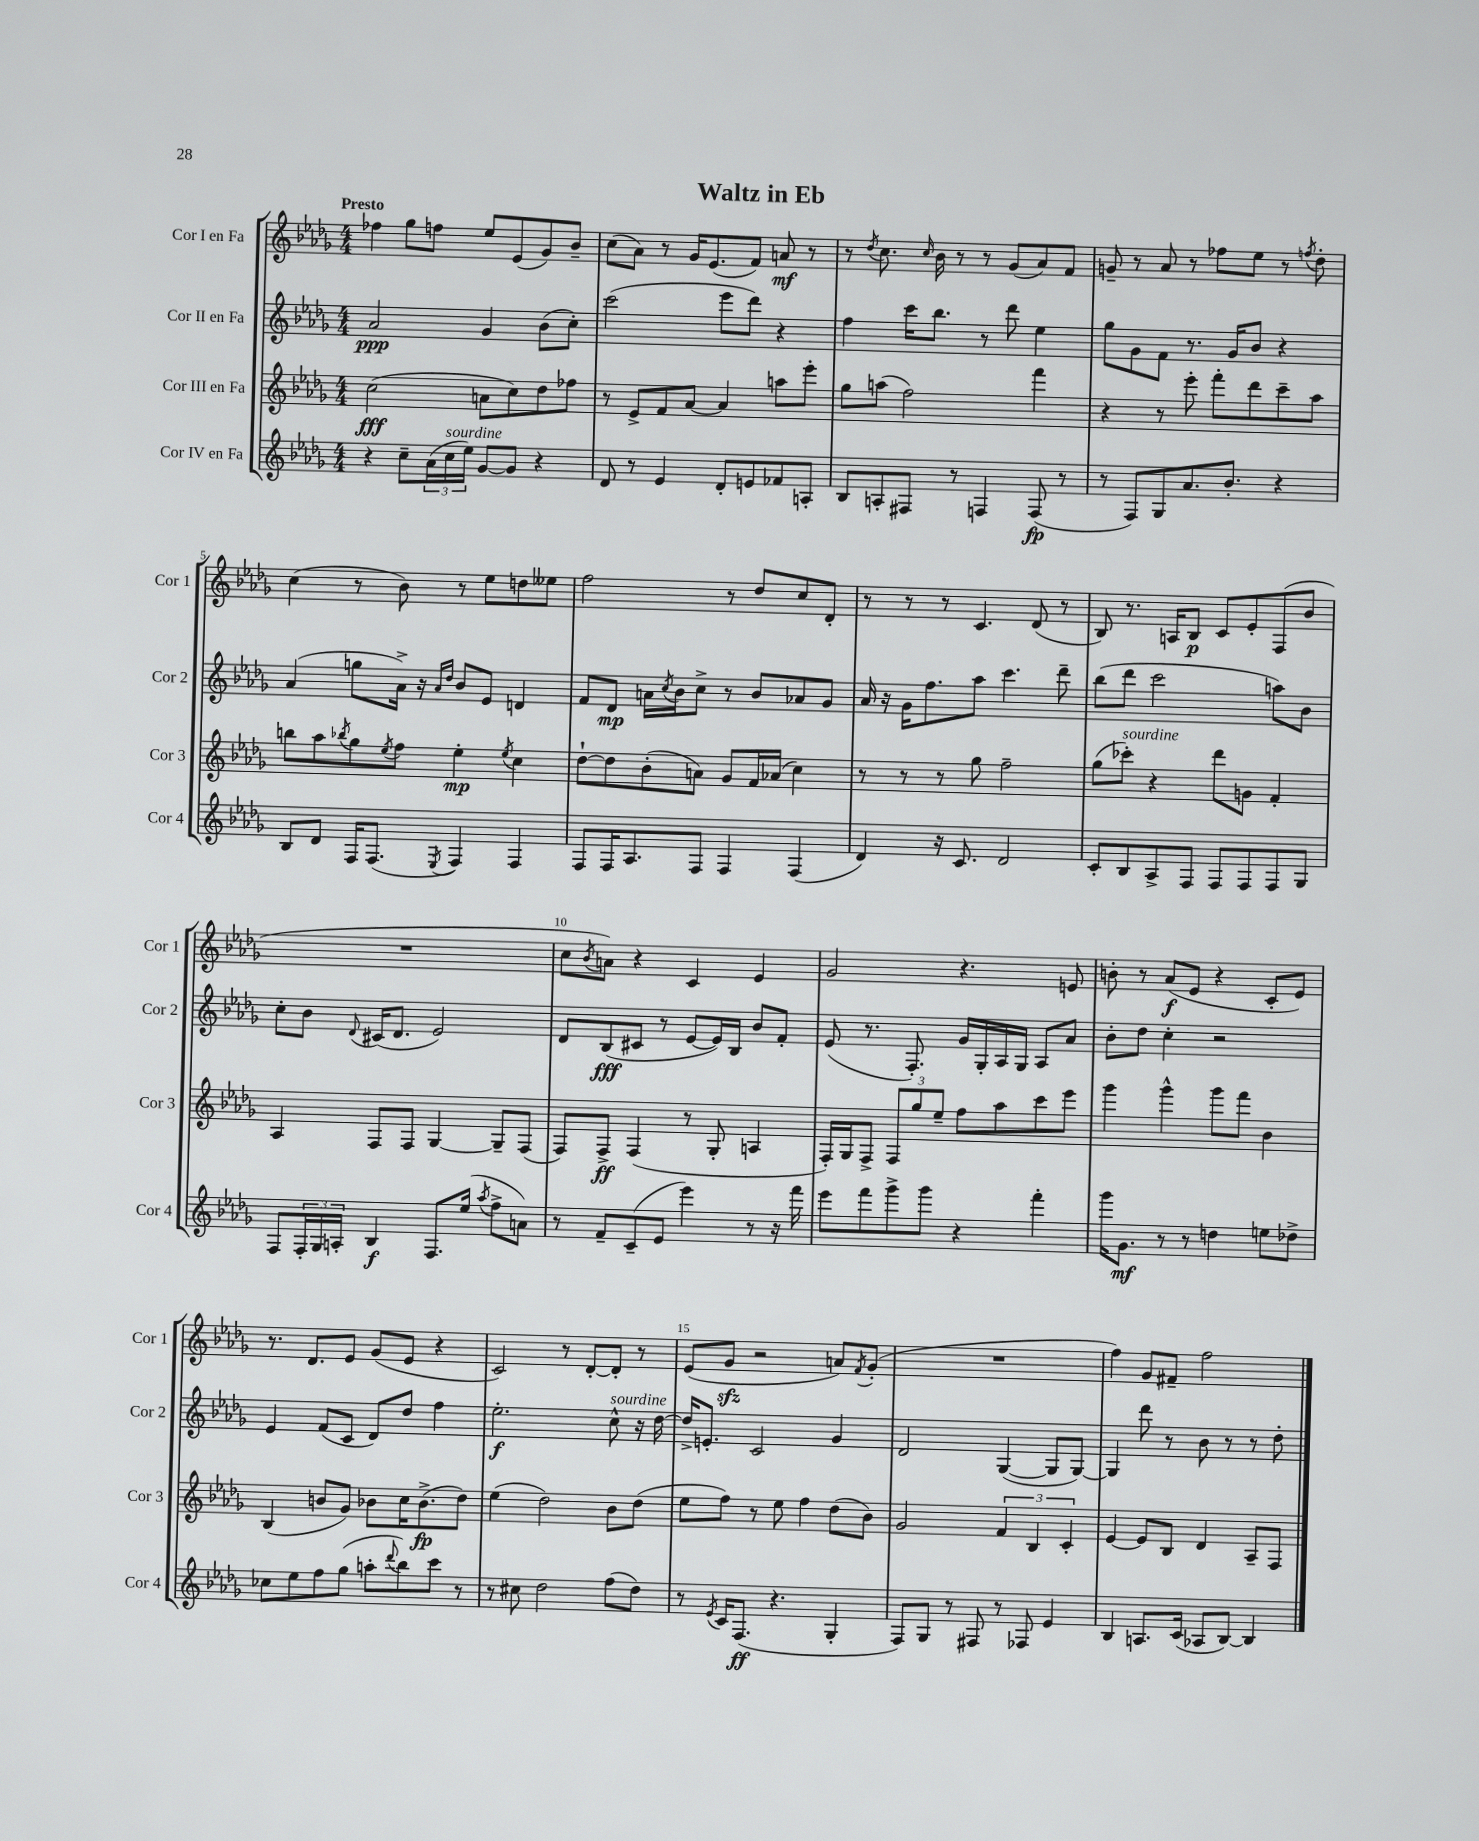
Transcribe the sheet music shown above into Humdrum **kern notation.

**kern	**dynam	**kern	**dynam	**kern	**dynam	**kern	**dynam
*part4	*part4	*part3	*part3	*part2	*part2	*part1	*part1
*staff4	*staff4	*staff3	*staff3	*staff2	*staff2	*staff1	*staff1
*I"Cor IV en Fa	*	*I"Cor III en Fa	*	*I"Cor II en Fa	*	*I"Cor I en Fa	*
*I'Cor 4	*	*I'Cor 3	*	*I'Cor 2	*	*I'Cor 1	*
*clefG2	*	*clefG2	*	*clefG2	*	*clefG2	*
*k[b-e-a-d-g-]	*	*k[b-e-a-d-g-]	*	*k[b-e-a-d-g-]	*	*k[b-e-a-d-g-]	*
*M4/4	*	*M4/4	*	*M4/4	*	*M4/4	*
=1	=1	=1	=1	=1	=1	=1	=1
!	!	!	!	!	!	!LO:TX:a:B:t=Presto	!
4r	.	(2cc\	fff	2a-/	ppp	4ff-X\	.
8cc~\L	.	.	.	.	.	8gg-\L	.
(24a-\L	.	.	.	.	.	8ffn\J	.
!LO:TX:a:i:t=sourdine	!	!	!	!	!	!	!
24cc\	.	.	.	.	.	.	.
24ee-\JJ)	.	.	.	.	.	.	.
[8g-/L	.	8an\L	.	4g-/	.	8ee-/L	.
8g-/J]	.	8cc\)	.	.	.	(8e-/	.
4r	.	8dd-\	.	(8b-\L	.	8g-/)	.
.	.	8ff-X\J	.	8cc'\J)	.	8b-~/J	.
=2	=2	=2	=2	=2	=2	=2	=2
8d-/	.	8r	.	(2ccc\	.	(8cc\L	.
8r	.	8e-^/L	.	.	.	8a-\J)	.
4e-/	.	8f/	.	.	.	8r	.
.	.	[8a-/J	.	.	.	16g-/KL	.
.	.	.	.	.	.	(8.e-/	.
8d-'/L	.	4a-/]	.	8eee-\L	.	.	.
8en/	.	.	.	8ddd-\J)	.	8f/J)	.
8f-X/	.	8aan\L	.	4r	.	8an/	mf
8An'/J	.	8eee-'\J	.	.	.	8r	.
=3	=3	=3	=3	=3	=3	=3	=3
8B-/L	.	8gg-\L	.	4ff\	.	8r	.
.	.	.	.	.	.	8qdd-/	.
8An'/	.	(8aan\J	.	.	.	8.cc\	.
8F#X/J	.	2ff\)	.	16ccc\KL	.	.	.
.	.	.	.	.	.	16qqcc/	.
.	.	.	.	8.bb-\J	.	16b-\	.
8r	.	.	.	.	.	8r	.
4Fn/	.	.	.	8r	.	8r	.
.	.	.	.	8ddd-\	.	(8g-/L	.
(8F/	fp	4fff\	.	4ee-\	.	8a-/)	.
8r	.	.	.	.	.	8f/J	.
=4	=4	=4	=4	=4	=4	=4	=4
8r	.	4r	.	8gg-\L	.	8gn~/	.
8F/L)	.	.	.	8g-\	.	8r	.
8G-/	.	8r	.	8f\J	.	8a-/	.
8.a-/	.	8eee-'\	.	8.r	.	8r	.
.	.	8fff'\L	.	.	.	8ff-X\L	.
8.b-'/J	.	.	.	16g-/KL	.	.	.
.	.	8ddd-\	.	8b-/J	.	8ee-\J	.
4r	.	8ccc~\	.	4r	.	8r	.
.	.	.	.	.	.	8qffn/	.
.	.	8aa-\J	.	.	.	8dd-'\	.
!!LO:LB:g=z
=5	=5	=5	=5	=5	=5	=5	=5
8B-/L	.	8bbn\L	.	(4a-/	.	(4cc\	.
8d-/J	.	8aa-\	.	.	.	.	.
.	.	8qbb-X/	.	.	.	.	.
16F/KL	.	8gg-\	.	8ggn\L	.	8r	.
(8.F/J	.	.	.	.	.	.	.
.	.	8qee-/	.	.	.	.	.
.	.	8ff\J	.	16a-^\Jk)	.	8b-\)	.
.	.	.	.	16r	.	.	.
.	.	.	.	16qqa-/LL	.	.	.
8qE-/	.	.	.	16qqdd-/JJ	.	.	.
4F/)	.	4ee-'\	mp	8b-/L	.	8r	.
.	.	.	.	8e-/J	.	8ee-\L	.
.	.	8qee-/	.	.	.	.	.
4F/	.	4cc\	.	4dn/	.	8ddn\	.
.	.	.	.	.	.	8ee--X\J	.
=6	=6	=6	=6	=6	=6	=6	=6
8F/L	.	[8dd-`\L	.	8f/L	.	2ff\	.
16F/K	.	8dd-\]	.	8d-/J	mp	.	.
8.A-/	.	.	.	.	.	.	.
.	.	(8b-'\	.	16an\LL	.	.	.
.	.	.	.	8qcc/	.	.	.
.	.	.	.	16b-\J	.	.	.
8F/J	.	8an\J)	.	8cc^\J	.	.	.
4F/	.	8g-/L	.	8r	.	8r	.
.	.	16f/L	.	8b-/L	.	8dd-/L	.
.	.	(16a-X/JJ	.	.	.	.	.
(4F/	.	4cc\)	.	8a-X/	.	8cc/	.
.	.	.	.	8g-/J	.	8d-'/J	.
=7	=7	=7	=7	=7	=7	=7	=7
4d-/)	.	8r	.	16a-/	.	8r	.
.	.	.	.	16r	.	.	.
.	.	8r	.	16g-\KL	.	8r	.
.	.	.	.	8.ff\	.	.	.
16r	.	8r	.	.	.	8r	.
8.c/	.	.	.	.	.	.	.
.	.	8gg-\	.	8aa-\J	.	4.c/	.
2d-/	.	2ff~\	.	4.ccc\	.	.	.
.	.	.	.	.	.	(8d-/	.
.	.	.	.	8ddd-~\	.	8r	.
=8	=8	=8	=8	=8	=8	=8	=8
8c'/L	.	(8gg-\L	.	(8bb-\L	.	8B-/)	.
!	!	!LO:TX:a:i:t=sourdine	!	!	!	!	!
8B-/	.	8ccc-X'\J)	.	8ddd-\J	.	8.r	.
8A-^/	.	4r	.	2ccc\	.	.	.
.	.	.	.	.	.	16An/KL	.
8F/J	.	.	.	.	.	8B-/J	p
8F/L	.	8ddd-\L	.	.	.	8c/L	.
8F/	.	8gn\J	.	.	.	8e-'/	.
8F/	.	4f'/	.	8aan\L)	.	(8F/	.
8G-/J	.	.	.	8b-\J	.	8b-/J	.
!!LO:LB:g=z
=9	=9	=9	=9	=9	=9	=9	=9
8F/L	.	4A-/	.	8cc'\L	.	1r	.
24F'/L	.	.	.	8b-\J	.	.	.
24G-/	.	.	.	.	.	.	.
24An'/JJ	.	.	.	.	.	.	.
.	.	.	.	8qqd-/	.	.	.
4B-/	f	8F/L	.	(16c#X/KL	.	.	.
.	.	.	.	8.d-/J	.	.	.
.	.	8F/J	.	.	.	.	.
8.F/L	.	[4G-/	.	2e-/)	.	.	.
(16ee-/Jk	.	.	.	.	.	.	.
8qaa-/	.	.	.	.	.	.	.
8ff^\L	.	8G-~/L]	.	.	.	.	.
8an\J)	.	(8F/J	.	.	.	.	.
=10	=10	=10	=10	=10	=10	=10	=10
8r	.	8F/L)	.	8d-/L	.	8cc\L	.
.	.	.	.	.	.	8qb-/	.
8f~/L	.	8F^/J	ff	(8B-/	fff	8an\J)	.
(8c~/	.	(4F/	.	8c#X/J	.	4r	.
8e-/J	.	.	.	8r	.	.	.
4eee-\)	.	8r	.	[8e-/L	.	4c/	.
.	.	8G-'/	.	16e-/L])	.	.	.
.	.	.	.	16B-/JJ	.	.	.
8r	.	4An/	.	8b-/L	.	4e-/	.
16r	.	.	.	8f'/J	.	.	.
16fff\	.	.	.	.	.	.	.
=11	=11	=11	=11	=11	=11	=11	=11
8eee-\L	.	16F'/LL)	.	(8e-/	.	2g-/	.
.	.	16G-/J	.	.	.	.	.
8fff\	.	8F^/J	.	8.r	.	.	.
8ggg-^\	.	12F/L	.	.	.	.	.
.	.	.	.	8.F'/)	.	.	.
.	.	12gg-/	.	.	.	.	.
8ggg-\J	.	.	.	.	.	.	.
.	.	12ee-~/J	.	.	.	.	.
4r	.	8ff\L	.	16g-/LL	.	4.r	.
.	.	.	.	16G-'/	.	.	.
.	.	8aa-\	.	16A-/	.	.	.
.	.	.	.	16G-/JJ	.	.	.
4fff'\	.	8ccc\	.	8A-/L	.	.	.
.	.	8eee-\J	.	8a-/J	.	8en/	.
=12	=12	=12	=12	=12	=12	=12	=12
16ggg-\KL	.	4ggg-\	.	8b-'\L	.	8bn'\	.
8.g-\J	mf	.	.	.	.	.	.
.	.	.	.	8dd-\J	.	8r	.
8r	.	4ggg-^^\	.	4cc'\	.	(8a-/L	f
8r	.	.	.	.	.	8e-/J	.
4ddn\	.	8ggg-\L	.	2r	.	4r	.
.	.	8fff\J	.	.	.	.	.
8een\L	.	4b-\	.	.	.	8c'/L	.
8dd-X^\J	.	.	.	.	.	8e-/J)	.
!!LO:LB:g=z
=13	=13	=13	=13	=13	=13	=13	=13
8cc-X\L	.	(4B-/	.	4e-/	.	8.r	.
8ee-\	.	.	.	.	.	.	.
.	.	.	.	.	.	8.d-/L	.
8ff\	.	8bn/L	.	(8f/L	.	.	.
(8gg-\J	.	8g-/J)	.	8c/J	.	8e-/J	.
8aan'\L	.	8b-X\L	.	8d-/L)	.	(8g-/L	.
8qqddd-/	.	.	.	.	.	.	.
8bb-\)	.	16cc\K	.	8dd-/J	.	8e-/J	.
.	.	(8.b-^\	fp	.	.	.	.
8ccc\J	.	.	.	4ff\	.	4r	.
8r	.	8dd-\J)	.	.	.	.	.
=14	=14	=14	=14	=14	=14	=14	=14
8r	.	(4ee-\	.	2.ee-'\	f	2c/)	.
8cc#X\	.	.	.	.	.	.	.
2dd-\	.	2dd-\)	.	.	.	.	.
.	.	.	.	.	.	8r	.
.	.	.	.	.	.	[8d-'/L	.
!	!	!	!	!LO:TX:a:i:t=sourdine	!	!	!
(8ff\L	.	8b-\L	.	8cc^^\	.	8d-'/J]	.
8dd-\J)	.	(8dd-\J	.	16r	.	8r	.
.	.	.	.	[16dd-\	.	.	.
=15	=15	=15	=15	=15	=15	=15	=15
8r	.	8ee-\L	.	16dd-^/KL]	.	(8e-/L	.
.	.	.	.	8.en'/J	.	.	.
8qe-/	.	.	.	.	.	.	.
16c/KL	.	8ff\J)	.	.	.	8g-zz/J	.
(8.F/J	ff	.	.	.	.	.	.
.	.	8r	.	2c/	.	2r	.
4.r	.	8ee-\	.	.	.	.	.
.	.	4ff\	.	.	.	.	.
4G-'/	.	(8dd-\L	.	4g-/	.	8an/L)	.
.	.	.	.	.	.	8qf/	.
.	.	8b-\J)	.	.	.	(8g-'/J	.
=16	=16	=16	=16	=16	=16	=16	=16
8F/L)	.	2g-/	.	2d-/	.	1r	.
8G-/J	.	.	.	.	.	.	.
8r	.	.	.	.	.	.	.
8F#X/	.	.	.	.	.	.	.
8r	.	6f/	.	([4G-/	.	.	.
8F-X/	.	.	.	.	.	.	.
.	.	6B-/	.	.	.	.	.
4e-/	.	.	.	8G-/L]	.	.	.
.	.	6c'/	.	.	.	.	.
.	.	.	.	[8G-/J)	.	.	.
=17	=17	=17	=17	=17	=17	=17	=17
4B-/	.	[4e-/	.	4G-/]	.	4ff\)	.
8.An/L	.	8e-/L]	.	8ddd-\	.	8g-/L	.
.	.	8B-/J	.	8r	.	8f#X~/J	.
(16c/Jk	.	.	.	.	.	.	.
8A-X/L	.	4d-/	.	8b-\	.	2ff\	.
[8B-/J)	.	.	.	8r	.	.	.
4B-/]	.	8A-~/L	.	8r	.	.	.
.	.	8F/J	.	8dd-'\	.	.	.
==	==	==	==	==	==	==	==
*-	*-	*-	*-	*-	*-	*-	*-
